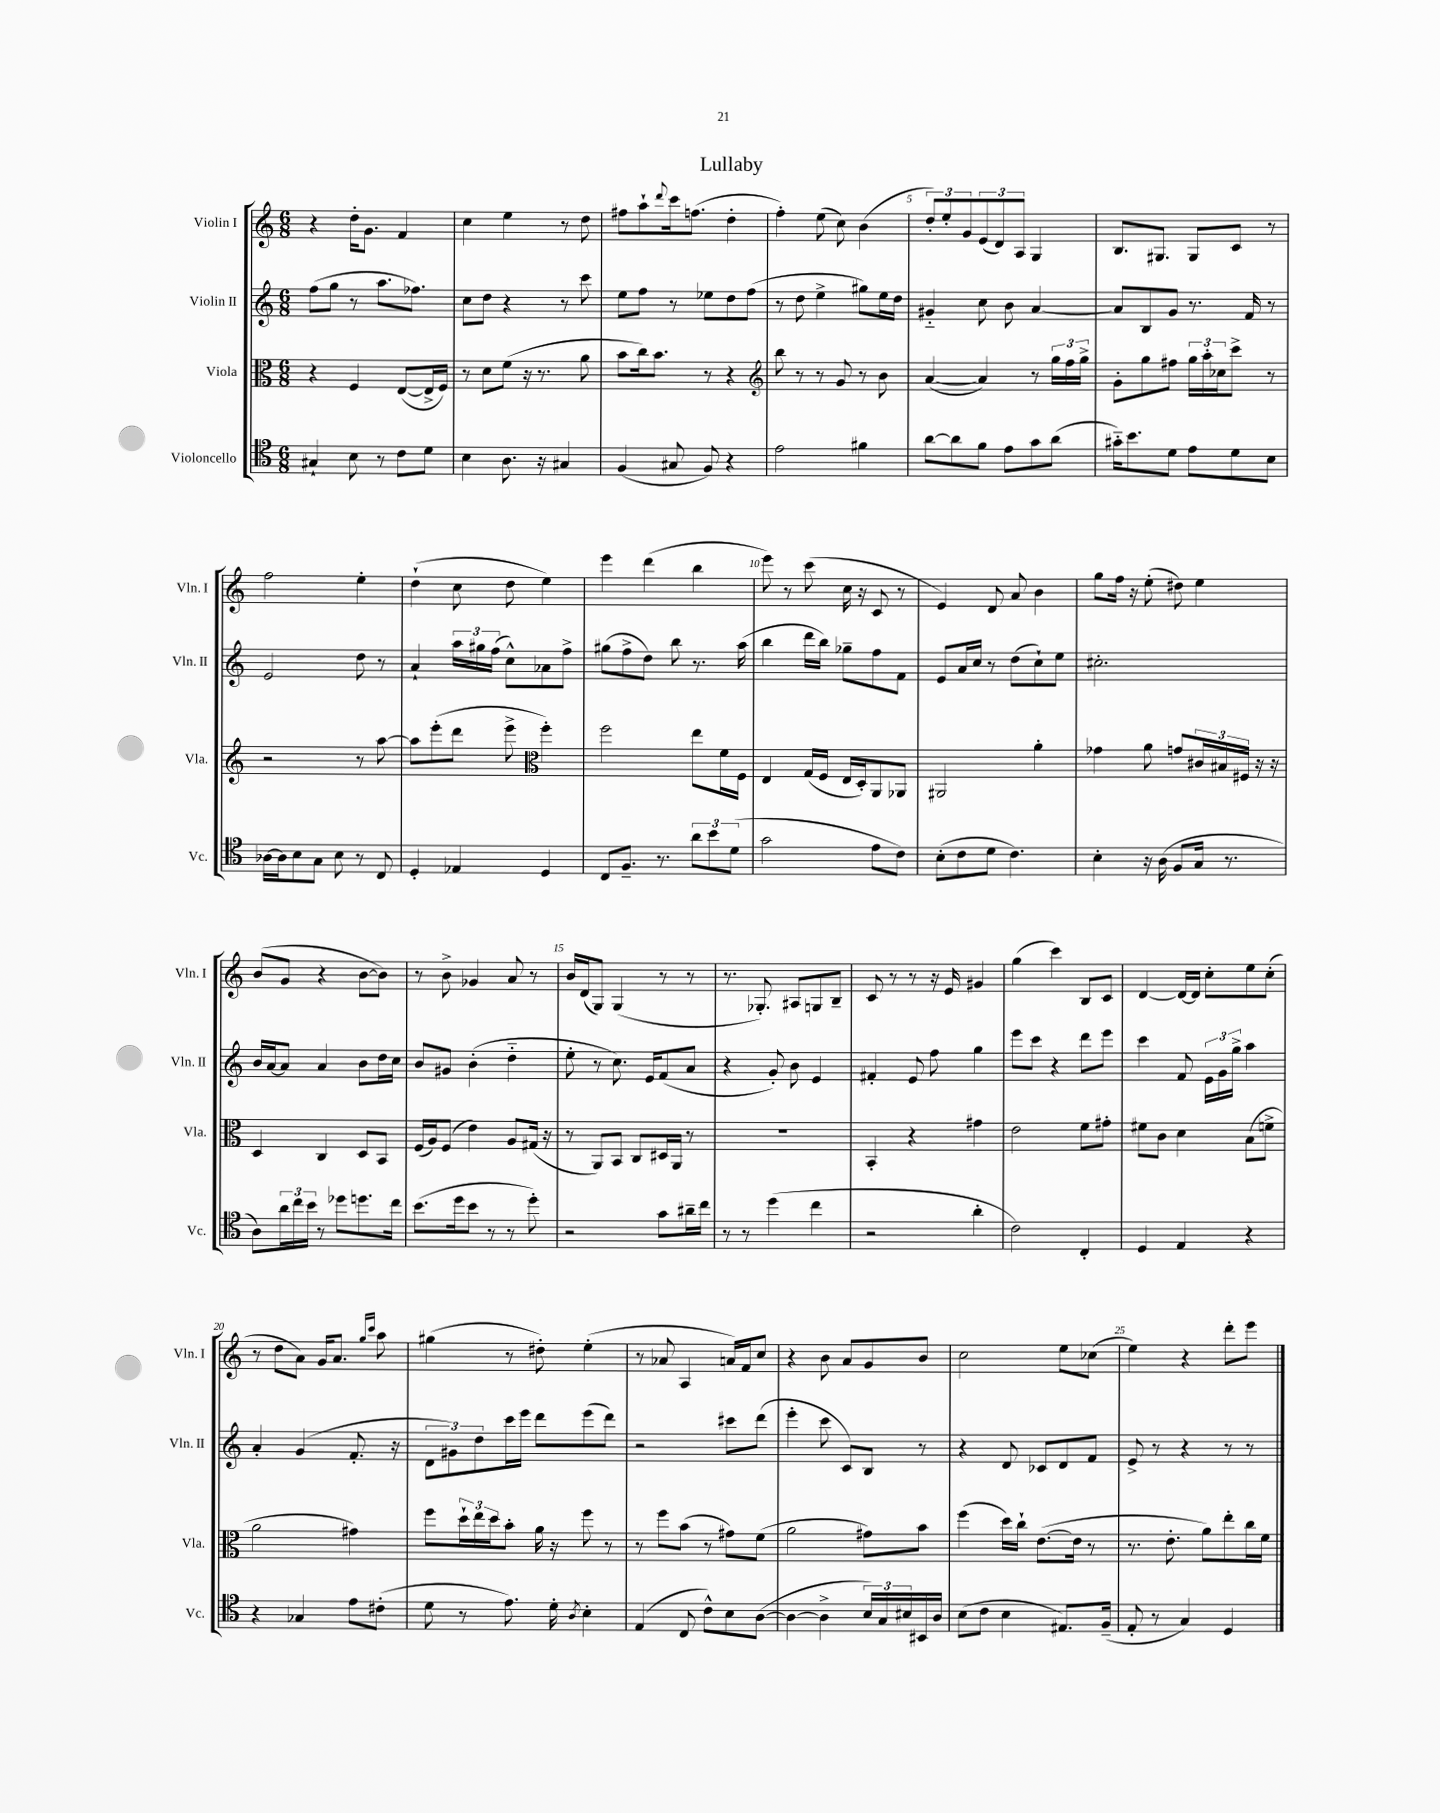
\header { title = "Lullaby" }
<<
\new StaffGroup <<
\new Staff = "s0" \with { instrumentName = "Violin I" shortInstrumentName = "Vln. I" } {
    \clef treble \key c \major \numericTimeSignature \time 6/8
    r4 d''16-. g'8. f'4 |
    c''4 e''4 r8 d''8 |
    fis''8 a''8-! \appoggiatura { d'''8 } c'''16 f''8.( d''4-. |
    f''4-.) e''8( c''8) b'4( |
    \tuplet 3/2 { d''8-.) e''8-. g'8 } \tuplet 3/2 { e'8( d'8) a8 } g4 |
    b8. gis8. gis8 c'8 r8 |
    f''2 e''4-. |
    d''4-!( c''8 d''8 e''4) |
    e'''4 d'''4( b''4 |
    e'''8) r8 c'''8( c''16 r16 c'8 r8 |
    e'4) d'8 a'8 b'4 |
    g''8 f''16 r16 e''8-.( dis''8) e''4 |
    b'8( g'8 r4 b'8~ b'8) |
    r8 b'8-> ges'4 a'8 r8 |
    b'16 d'16( g8) g4( r8 r8 |
    r8. ges8.-.) ais8 g8 b8-- |
    c'8 r8 r8 r16 e'16 gis'4 |
    g''4( c'''4) b8 c'8 |
    d'4~ d'16~ d'16 c''8-. e''8 c''8-.( |
    r8 d''8 a'8) g'16 a'8. \grace { g''16 c'''16 } a''8 |
    gis''4( r8 dis''8-.) e''4-.( |
    r8 aes'8 a4 a'16) f'16 c''8 |
    r4 b'8 a'8 g'8 b'8 |
    c''2 e''8 ces''8( |
    e''4) r4 d'''8-. e'''8 \bar "|." |
}
\new Staff = "s1" \with { instrumentName = "Violin II" shortInstrumentName = "Vln. II" } {
    \clef treble \key c \major \numericTimeSignature \time 6/8
    f''8( g''8 r8 a''8. fes''8.) |
    c''8 d''8 r4 r8 c'''8 |
    e''8 f''8 r8 ees''8 d''8 f''8( |
    r8 d''8 e''4-> gis''8) e''16 d''16 |
    gis'4-_ c''8 b'8 a'4~ |
    a'8 b8 g'8 r8. f'16 r8 |
    e'2 d''8 r8 |
    a'4-! \tuplet 3/2 { a''16 gis''16 f''16( } c''8-^) aes'8 f''8-> |
    gis''8( f''8-> d''8) b''8 r8. a''16( |
    b''4 d'''16 b''16) ges''8-- f''8 f'8 |
    e'8 a'16 c''16 r8 d''8( c''8-!) e''8 |
    cis''2.-. |
    b'16 a'16~ a'8 a'4 b'8 d''16 c''16 |
    b'8 gis'8 b'4-.( d''4-_ |
    e''8-. r8 c''8.) e'16 f'8( a'8 |
    r4 g'8-.) b'8 e'4 |
    fis'4-. e'8 f''8 g''4 |
    e'''8 c'''8 r4 d'''8 e'''8 |
    c'''4 f'8 \tuplet 3/2 { e'16 g'16 g''16-> } a''4 |
    a'4-. g'4( f'8.-. r16 |
    \tuplet 3/2 { d'8 gis'8) d''8 } c'''16 e'''16 d'''8 e'''8( d'''8) |
    r2 cis'''8 d'''8( |
    e'''4-. c'''8 c'8) b8 r8 |
    r4 d'8 ces'8 d'8 f'8 |
    e'8-> r8 r4 r8 r8 \bar "|." |
}
\new Staff = "s2" \with { instrumentName = "Viola" shortInstrumentName = "Vla." } {
    \clef alto \key c \major \numericTimeSignature \time 6/8
    r4 f4 e8~( e16-> f16) |
    r8 d'8 f'8( r16 r8. a'8 |
    b'8 c''16) b'8. r8 r4 |
    \clef treble b''8 r8 r8 g'8 r8 b'8 |
    a'4~( a'4) r8 \tuplet 3/2 { g''16 f''16 g''16-> } |
    g'8-. g''8 fis''8 \tuplet 3/2 { g''16 a''16-. ces''16 } c'''8-> r8 |
    r2 r8 a''8~ |
    a''8 e'''8-.( d'''8 e'''8-> \clef alto f''4-.) |
    f''2 e''8 f'16 f16 |
    e4 g16( f16 e16 d16-.) a,8 aes,8 |
    ais,2 a'4-. |
    ges'4 a'8 g'8 \tuplet 3/2 { cis'16 bis16 fis16 } r16 r16 |
    d4 c4 d8 b,8 |
    f16( a16) f8( e'4) a8 gis16( r16 |
    r8 a,8) b,8 c8 dis16 a,16 r8 |
    R2. |
    b,4-. r4 gis'4 |
    e'2 f'8 gis'8-. |
    fis'8 c'8 d'4 b8( f'8-> |
    a'2 gis'4) |
    f''8 \tuplet 3/2 { d''16-! e''16 d''16 } b'8-. a'16 r16 f''8 r8 |
    r8 f''8 b'8( r8 gis'8) f'8( |
    a'2 gis'8) b'8 |
    f''4( d''16) c''16-! e'8.~( e'16 r8 |
    r8. e'8.-. a'8) e''8-. c''16 f'16 \bar "|." |
}
\new Staff = "s3" \with { instrumentName = "Violoncello" shortInstrumentName = "Vc." } {
    \clef tenor \key c \major \numericTimeSignature \time 6/8
    gis4-! b8 r8 c'8 d'8 |
    b4 a8. r16 gis4 |
    f4( gis8 f8) r4 |
    e'2 fis'4 |
    a'8~ a'8 f'8 e'8 g'8 a'8( |
    gis'16-_) b'8. d'8 e'8 d'8 b8 |
    aes16~ aes16 b8 g8 b8 r8 c8 |
    d4-. ees4 d4 |
    c8 f8.-- r8. \tuplet 3/2 { a'8 b'8 d'8( } |
    g'2 e'8 c'8) |
    b8-.( c'8 d'8 c'4.) |
    b4-. r16 a16( f8 g16 r8. |
    a8) \tuplet 3/2 { a'16 c''16 b'16 } r8 des''8 d''8. c''16 |
    b'8.( d''16 b'8 r8 r8 d''8-.) |
    r2 g'8 ais'16-- c''16 |
    r8 r8 d''4( c''4 |
    r2 a'4-. |
    c'2) c4-. |
    d4 e4 r4 |
    r4 ges4 e'8 cis'8-.( |
    d'8 r8 e'8.) d'16-. \acciaccatura { a8 } b4-. |
    e4( c8 c'8-^) b8 a8~( |
    a4~ a4-> \tuplet 3/2 { b16) g16 bis16 } bis,16 a16 |
    b8( c'8 b4 eis8.) f16--( |
    e8-. r8 g4) d4 \bar "|." |
}
>>
>>
\layout { \context { \Score \override BarNumber.break-visibility = ##(#f #t #t) barNumberVisibility = #(every-nth-bar-number-visible 5) } }
